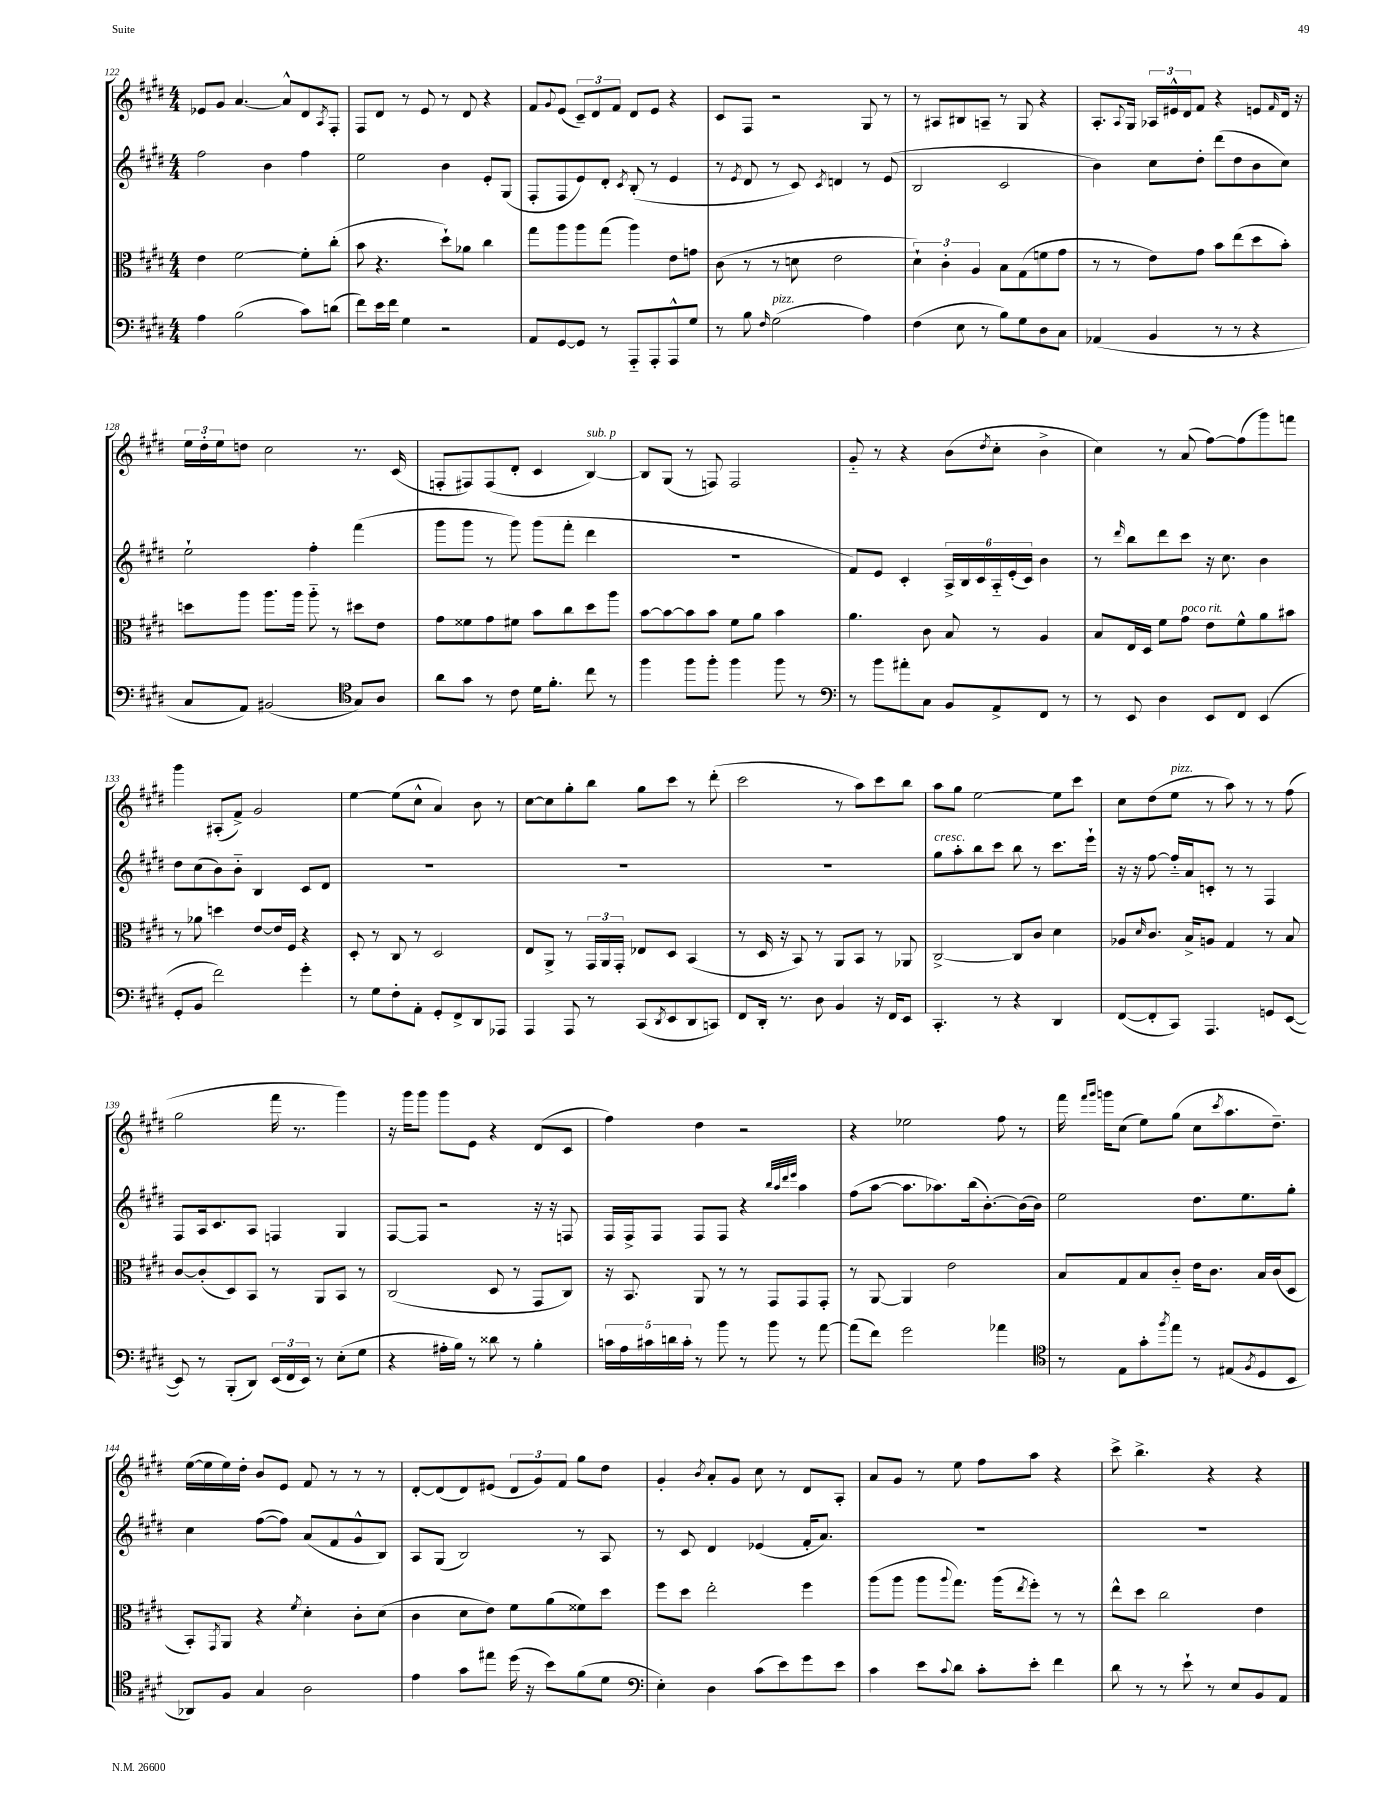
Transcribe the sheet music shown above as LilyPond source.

<<
\new StaffGroup <<
\new Staff = "s0" {
    \clef treble \key e \major \numericTimeSignature \time 4/4
    ees'8 gis'8 a'4.~ a'8-^ dis'8 \acciaccatura { a8 } fis8-. |
    fis8 dis'8 r8 e'8 r8 dis'8 r4 |
    fis'8 \appoggiatura { gis'8 } e'8( \tuplet 3/2 { cis'8--) dis'8 fis'8 } dis'8 e'8 r4 |
    cis'8 fis8 r2 gis8 r8 |
    r8 ais8 bis8 a8-- r8 gis8 r4 |
    a8.-. \appoggiatura { a8 } gis16 \tuplet 3/2 { aes16 eis'16-^ dis'16 } fis'8 r4 e'8 \grace { fis'16 } dis'16 r16 |
    \tuplet 3/2 { e''16 dis''16-. e''16 } d''8 cis''2 r8. cis'16( |
    f8-. fis8) fis8( dis'8-. cis'4 b4~^\markup { \italic "sub. p" }) |
    b8 gis8( r8 f8) f2 |
    gis'8-_ r8 r4 b'8( \acciaccatura { dis''8 } cis''8-. b'4-> |
    cis''4) r8 a'8( fis''8~) fis''8( gis'''8) f'''8 |
    gis'''4 ais8-.( fis'8->) gis'2 |
    e''4~ e''8( cis''8-^ a'4) b'8 r8 |
    cis''8~ cis''8 gis''8-. b''8 gis''8 cis'''8 r8 dis'''8-.( |
    cis'''2 r8 a''8) cis'''8 b''8 |
    a''8 gis''8 e''2~ e''8 cis'''8 |
    cis''8 dis''8( e''8^\markup { \italic "pizz." } r8 a''8) r8 r8 fis''8( |
    gis''2 fis'''16 r8. gis'''4) |
    r16 gis'''16 gis'''8 gis'''8 e'8 r4 dis'8( cis'8 |
    fis''4) dis''4 r2 |
    r4 ees''2 fis''8 r8 |
    fis'''16 \grace { fis'''16 gis'''16 } g'''16 cis''8( e''8) gis''8( cis''8 \acciaccatura { cis'''8 } a''8. dis''8.--) |
    e''16~( e''16 e''16) dis''16-. b'8 e'8 fis'8 r8 r8 r8 |
    dis'8~-. dis'8( dis'8) eis'8( \tuplet 3/2 { dis'8 gis'8) fis'8 } gis''8 dis''8 |
    gis'4-. \acciaccatura { b'8 } a'8-. gis'8 cis''8 r8 dis'8 a8-. |
    a'8 gis'8 r8 e''8 fis''8 a''8 r4 |
    cis'''8-> b''4.-> r4 r4 \bar "|." |
}
\new Staff = "s1" {
    \clef treble \key e \major \numericTimeSignature \time 4/4
    fis''2 b'4 fis''4 |
    e''2 b'4 e'8-. gis8( |
    fis8-. fis8 e'8) dis'8-. \acciaccatura { cis'8 } b8-.( r8 e'4 |
    r8 \acciaccatura { e'8 } dis'8 r8 cis'8) \acciaccatura { cis'8 } d'4 r8 e'8( |
    b2 cis'2 |
    b'4) cis''8 dis''8-. dis'''8( dis''8 b'8 cis''8) |
    e''2-! fis''4-. fis'''4( |
    gis'''8 gis'''8 r8 gis'''8) gis'''8( fis'''8-. dis'''4 |
    R1 |
    fis'8) e'8 cis'4-. \tuplet 6/4 { a16-> b16 cis'16 a16-_ e'16-.( cis'16) } b'4 |
    r8 \grace { dis'''16 } b''8 dis'''8 cis'''8 r16 cis''8. b'4 |
    dis''8 cis''8( b'8) b'8-_ b4 cis'8 dis'8 |
    R1 |
    R1 |
    R1 |
    gis''8^\markup { \italic "cresc." } a''8-. b''8 cis'''8 b''8 r8 cis'''8. e'''16-! |
    r16 r16 fis''8~ fis''16-_ a'16 c'8-. r8 r8 fis4 |
    fis8 a16 cis'8. a8 f4 gis4 |
    fis8~ fis8 r2 r16 r16 f8 |
    fis16 fis16-> fis8 fis8 fis8 r4 \grace { b''32 a''32 dis'''32 e'''32 } a''4 |
    fis''8( a''8~ a''8. aes''8.) b''16( b'8.~-.) b'16( b'16) |
    e''2 dis''8. e''8. gis''8-. |
    cis''4 fis''8~( fis''8) a'8( fis'8 gis'8-^ b8) |
    a8 gis8( b2) r8 a8 |
    r8 cis'8 dis'4 ees'4( fis'16-. a'8.) |
    R1 |
    R1 \bar "|." |
}
\new Staff = "s2" {
    \clef alto \key e \major \numericTimeSignature \time 4/4
    e'4 fis'2~ fis'8-. cis''8-.( |
    b'8 r4. dis''8-!) aes'8 cis''4 |
    gis''8 a''8 a''8 gis''8( a''4) e'8 g'8 |
    cis'8( r8 r8 d'8 e'2 |
    \tuplet 3/2 { dis'4-!) cis'4-. a4 } b8 gis8( f'8 gis'8 |
    r8 r8 e'8) gis'8 b'8 e''8( dis''8 b'8-.) |
    d''8 a''8 a''8. a''16 a''8-_ r8 dis''8 e'8 |
    gis'8 fisis'8 gis'8 fis'8 b'8 cis''8 dis''8 a''8 |
    b'8~ b'8~ b'8 b'8 fis'8 a'8 b'4 |
    a'4. cis'8 b8 r8 a4 |
    b8 e16 dis16 fis'8 gis'8^\markup { \italic "poco rit." } e'8 fis'8-^ a'8 bis'8 |
    r8 aes'8 d''4 e'8~ e'16 fis16 r4 |
    dis8-. r8 cis8 r8 dis2 |
    e8 a,8-> r8 \tuplet 3/2 { gis,16 a,16 gis,16-. } ees8 dis8 b,4( |
    r8 dis16 r16 b,8) r8 a,8 b,8 r8 aes,8 |
    cis2~-> cis8 cis'8 dis'4 |
    aes8 \grace { dis'16 } cis'8. b16-> a8 gis4 r8 b8 |
    cis'8~ cis'8-.( dis8) b,8 r8 a,8 b,8 r8 |
    cis2( dis8 r8 gis,8 cis8) |
    r16 b,8. a,8 r8 r8 gis,8 gis,8 gis,8-. |
    r8 a,8~ a,4 e'2 |
    b8 gis8 b8 cis'8-_ e'16 cis'8. b16 cis'16( dis8 |
    b,8-.) \acciaccatura { gis,8 } a,8 r4 \acciaccatura { fis'8 } dis'4-. cis'8-. dis'8( |
    cis'4 dis'8 e'8) fis'8 a'8( fisis'8) dis''8 |
    fis''8 dis''8 e''2-. fis''4 |
    a''8( a''8 a''8 \appoggiatura { a''8 } gis''8.) a''16( \acciaccatura { e''8 } fis''8-.) r8 r8 |
    e''8-^ dis''8 cis''2 e'4 \bar "|." |
}
\new Staff = "s3" {
    \clef bass \key e \major \numericTimeSignature \time 4/4
    a4 b2( cis'8) d'8( |
    fis'8) e'16 fis'16 gis4 r2 |
    a,8 gis,8~ gis,8 r8 a,,8-_ a,,8-. a,,8-^ gis8 |
    r8 b8 \grace { fis16 } gis2^\markup { \italic "pizz." }( a4) |
    fis4( e8 r8 b8) gis8 dis8 cis8 |
    aes,4( b,4 r8 r8 r4 |
    cis8 a,8) bis,2( \clef tenor gis8) a8 |
    a'8 gis'8 r8 cis'8 dis'16 fis'8.-. cis''8 r8 |
    fis''4 fis''8 fis''8-. fis''4 fis''8 r8 |
    \clef bass r8 b'8 ais'8-. cis8 b,8 a,8-> fis,8 r8 |
    r8 e,8 dis4 e,8 fis,8 e,4( |
    gis,8-. b,8 fis'2) gis'4-. |
    r8 gis8 fis8-. a,8-. gis,8-. fis,8-> dis,8 aes,,8 |
    a,,4 a,,8 r8 cis,8( \acciaccatura { dis,8 } e,8 dis,8 c,8) |
    fis,8 dis,16-. r8. dis8 b,4 r16 fis,16 e,8 |
    cis,4.-. r8 r4 dis,4 |
    fis,8~( fis,8-. cis,8) a,,4. g,8 e,8~( |
    e,8) r8 b,,8-.( dis,8) \tuplet 3/2 { e,16( fis,16 e,16) } r8 e8-.( gis8 |
    r4 ais16-. b16) r8 disis'8 r8 b4-. |
    \tuplet 5/4 { c'16 a16 cis'16 d'16 cis'16-. } r8 b'8 r8 b'8 r8 a'8~ |
    a'8( fis'8) gis'2 aes'4 |
    \clef tenor r8 e8 gis'8-. \acciaccatura { fis''8 } e''8 r8 eis8( \acciaccatura { fis8 } dis8 b,8 |
    aes,8) fis8 gis4 a2 |
    e'4 gis'8 eis''8 dis''16( r16 b'8) fis'8( dis'8 |
    \clef bass e4-.) dis4 cis'8( e'8) gis'8 e'8 |
    cis'4 e'8 \appoggiatura { cis'8 } dis'8 cis'8-. e'8-. fis'4 |
    dis'8 r8 r8 e'8-! r8 e8 b,8 a,8 \bar "|." |
}
>>
>>
\layout { \context { \Score currentBarNumber = #122 } }
